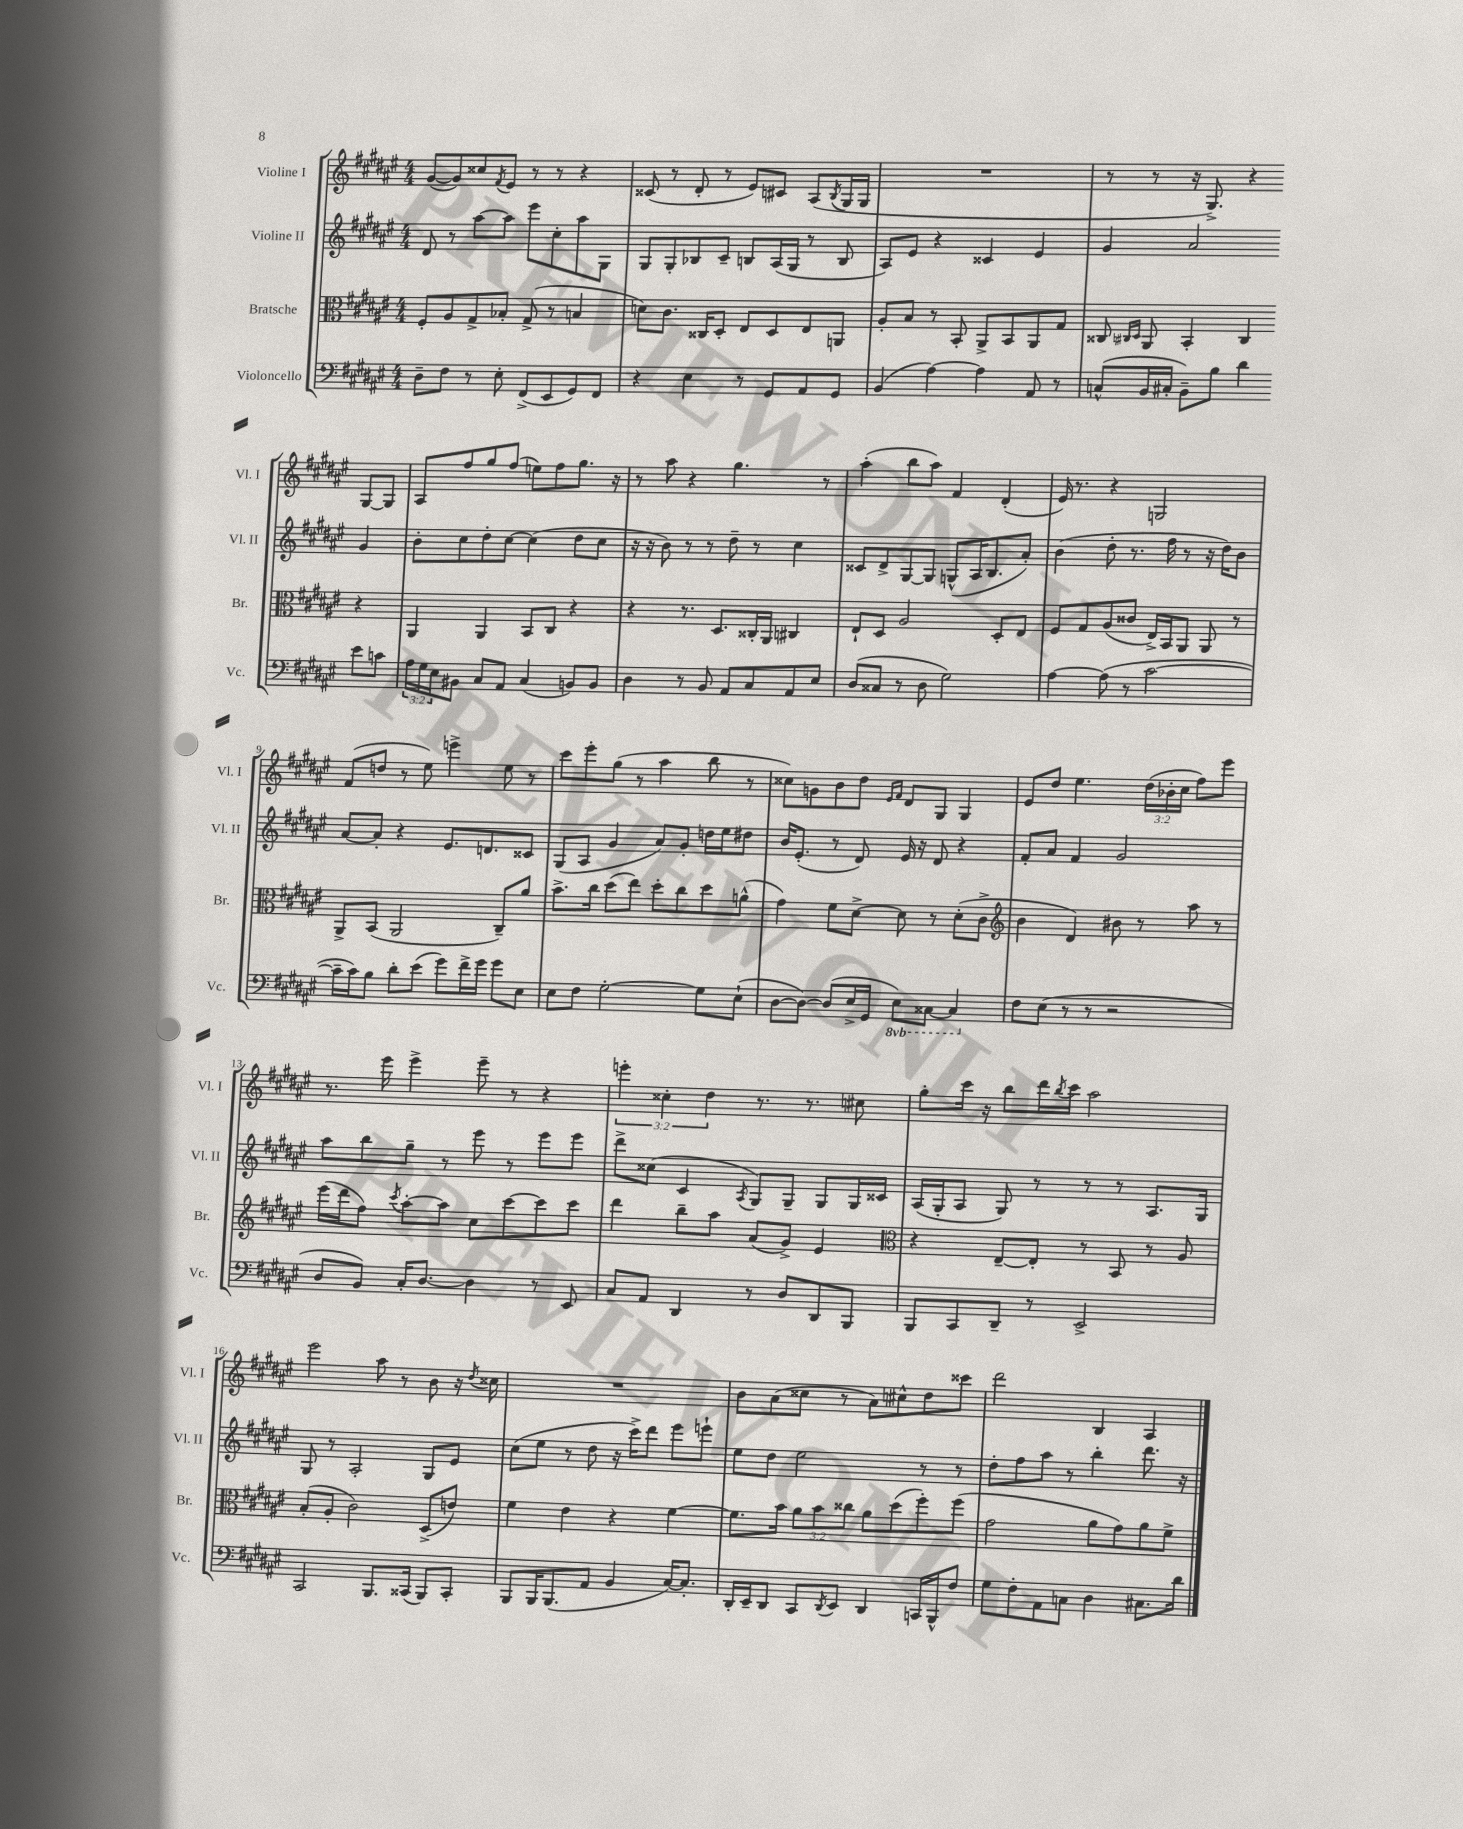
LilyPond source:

<<
\new StaffGroup <<
\new Staff = "s0" \with { instrumentName = "Violine I" shortInstrumentName = "Vl. I" } {
    \clef treble \key fis \major \numericTimeSignature \time 4/4 \override Staff.TupletNumber.text = #tuplet-number::calc-fraction-text
    gis'8~( gis'8) cisis''8 \acciaccatura { fis'8 } eis'8 r8 r8 r4 |
    cisis'8( r8 dis'8-. r8 eis'8) cis'8 ais8( \acciaccatura { b8 } gis16 gis16 |
    R1 |
    r8 r8 r16 gis8.->) r4 gis8~ gis8 |
    ais8 fis''8 gis''8 fis''8( e''8) fis''8 gis''8. r16 |
    r8 ais''8 r4 gis''4. r8 |
    ais''4-.( b''8 ais''8) fis'4 dis'4-.( |
    eis'16) r8. r4 g2 |
    fis'8( d''8 r8 eis''8) e'''4-> eis''8 r8 |
    cis'''8 eis'''8-. gis''8( r8 ais''4 b''8 r8 |
    cisis''8) g'8 b'8 dis''8 \grace { eis'16 fis'16 } dis'8 gis8 gis4 |
    eis'8 dis''8 eis''4. \tuplet 3/2 { dis''16( bes'16-. cis''16 } fis''8) eis'''8 |
    r8. eis'''16 eis'''4-> eis'''8-- r8 r4 |
    \tuplet 3/2 { e'''4-. cisis''4-. dis''4 } r8. r8. cis''8 |
    gis''8-. cis'''16 r16 b''8 dis'''16 \acciaccatura { b''8 } cis'''16 ais''2 |
    eis'''2 ais''8 r8 b'8 r16 \acciaccatura { dis''8 } cisis''16 |
    R1 |
    b'8 ais'8( cisis''8 r8 ais'8) cis''8-^ dis''8 cisis'''8 |
    dis'''2 b4 ais4 \bar "|." |
}
\new Staff = "s1" \with { instrumentName = "Violine II" shortInstrumentName = "Vl. II" } {
    \clef treble \key fis \major \numericTimeSignature \time 4/4
    dis'8 r8 ais''8~ ais''8 eis'''8 cis''8-. ais''8 gis8 |
    gis8 gis8-. bes8 cis'8-- b8 ais16( gis16 r8 b8 |
    ais8) eis'8 r4 cisis'4 eis'4 |
    gis'4 ais'2 gis'4 |
    b'8-. cis''8 dis''8-. cis''8~ cis''4( dis''8 cis''8 |
    r16 r16 b'8) r8 r8 dis''8-- r8 cis''4 |
    cisis'8 dis'8-> gis8~ gis8 g8-^( ais16 b8. ais'8-.) |
    b'4( dis''8-. r8. fis''16 r8 r16 dis''16) b'8 |
    ais'8~ ais'8-. r4 eis'8. d'8. cisis'8 |
    gis8( ais8 gis'4 ais'8) gis'8-. d''16 eis''16 dis''8 |
    b'16 eis'8.-.( r8 dis'8) eis'16 r16 dis'8 r4 |
    fis'8-. ais'8 fis'4 gis'2 |
    ais''8 b''8 gis''8-- r8 eis'''8 r8 eis'''8 eis'''8 |
    dis'''8-> cisis''8( cis'4 \acciaccatura { ais8 } gis8) gis8-- gis8 gis16 cisis'16 |
    ais16( gis16-. ais8 gis8) r8 r8 r8 ais8. gis16 |
    gis8 r8 ais2-. gis8 eis'8 |
    cis''8( eis''8 r8 dis''8 r16 cis'''16->) dis'''8 eis'''8 e'''8-! |
    eis''8 dis''8 eis''2 r8 r8 |
    dis''8-. fis''8 ais''8 r8 b''4-. dis'''8. r16 \bar "|." |
}
\new Staff = "s2" \with { instrumentName = "Bratsche" shortInstrumentName = "Br." } {
    \clef alto \key fis \major \numericTimeSignature \time 4/4 \override Staff.TupletNumber.text = #tuplet-number::calc-fraction-text
    fis8-. ais8 gis8-> bes8-. gis8->( r8 b4 |
    d'8) cis'8. cisis16 dis8-. eis8 dis8 eis8 a,8 |
    ais8-. b8 r8 b,8-. ais,8-> b,8 ais,8 gis8 |
    cisis8 \grace { cis16 dis16 } ais,8 b,4-. cis4 r4 |
    ais,4 ais,4 b,8 cis8 r4 |
    r4 r8. dis8. cisis16-. ais,16 cis4 |
    eis8-! dis8 ais2 dis8-. eis8 |
    fis8 gis8 ais8( cisis'8 eis16->) b,16 ais,8 ais,8 r8 |
    ais,8-> b,8( ais,2 cis8--) ais'8 |
    b'8.-> cis''16 dis''8( eis''8) dis''8-. cis''8 dis''8 a'8-^( |
    gis'4) fis'8 dis'8~-> dis'8 r8 dis'8-.( cis'8-> |
    \clef treble b'4 dis'4) bis'8 r8 ais''8 r8 |
    eis'''16( dis'''16 fis''8) \acciaccatura { cis'''8 } ais''8~-. ais''8 cis''8 cis'''8~ cis'''8 cis'''8 |
    dis'''4 b''8-- ais''8 ais'8( gis'8->) eis'4 |
    \clef alto r4 eis8~-- eis8-. r8 b,8 r8 ais8 |
    b8-.( ais8-. cis'2) dis8->( e'8) |
    fis'4 eis'4 r4 fis'4~ |
    fis'8. b'16 \tuplet 3/2 { ais'8 b'8 cisis''8 } ais'8 dis''8( fis''8-.) fis''8( |
    gis'2 ais'8 gis'8) ais'8 fis'8-> \bar "|." |
}
\new Staff = "s3" \with { instrumentName = "Violoncello" shortInstrumentName = "Vc." } {
    \clef bass \key fis \major \numericTimeSignature \time 4/4 \override Staff.TupletNumber.text = #tuplet-number::calc-fraction-text \set Staff.ottavationMarkups = #ottavation-simple-ordinals
    dis8-- fis8 r8 eis8-. fis,8->( eis,8 gis,8) fis,8 |
    r4 eis4 r8 gis,8 ais,8 gis,8 |
    b,4( ais4~) ais4 ais,8 r8 |
    c8-^( b,16 cis16-. b,8--) b8 dis'4 eis'8 c'8 |
    \tuplet 3/2 { ais16 gis16 eis16 } bis,8 cis8 ais,8 cis4( b,8) b,8 |
    dis4 r8 b,8 ais,8 cis8 ais,8 eis8 |
    dis8( cisis8 r8 dis8 gis2) |
    ais4~ ais8( r8 cis'2~ |
    cis'16-- cis'16) b8 dis'8-. eis'8( gis'8) fis'16-> gis'16 gis'8 eis8 |
    eis8 fis8 gis2~-. gis8 eis8-!( |
    dis8~ dis8~) dis8( eis16-> gis,16 \ottava #-1 eis,8) cisis,8~ cisis,4 \ottava #0 |
    fis8 eis8( r8 r8 r2 |
    dis8 b,8) cis16-. dis8.~ dis4 r8 eis,8 |
    cis8 ais,8 dis,4 r8 dis8 dis,8 b,,8 |
    b,,8 cis,8 dis,8-- r8 eis,2-> |
    cis,2 b,,8. cisis,16( b,,8) cisis,8-. |
    b,,8 b,,16 b,,8.( ais,8 b,4 cis16~) cis8.-. |
    dis,16-. eis,16-- dis,8 cis,8 \acciaccatura { dis,8 } eis,8 dis,4 c,16 b,,16-^ fis8 |
    gis8 fis8-. ais,8 c8 dis4 cis8. dis'16 \bar "|." |
}
>>
>>
